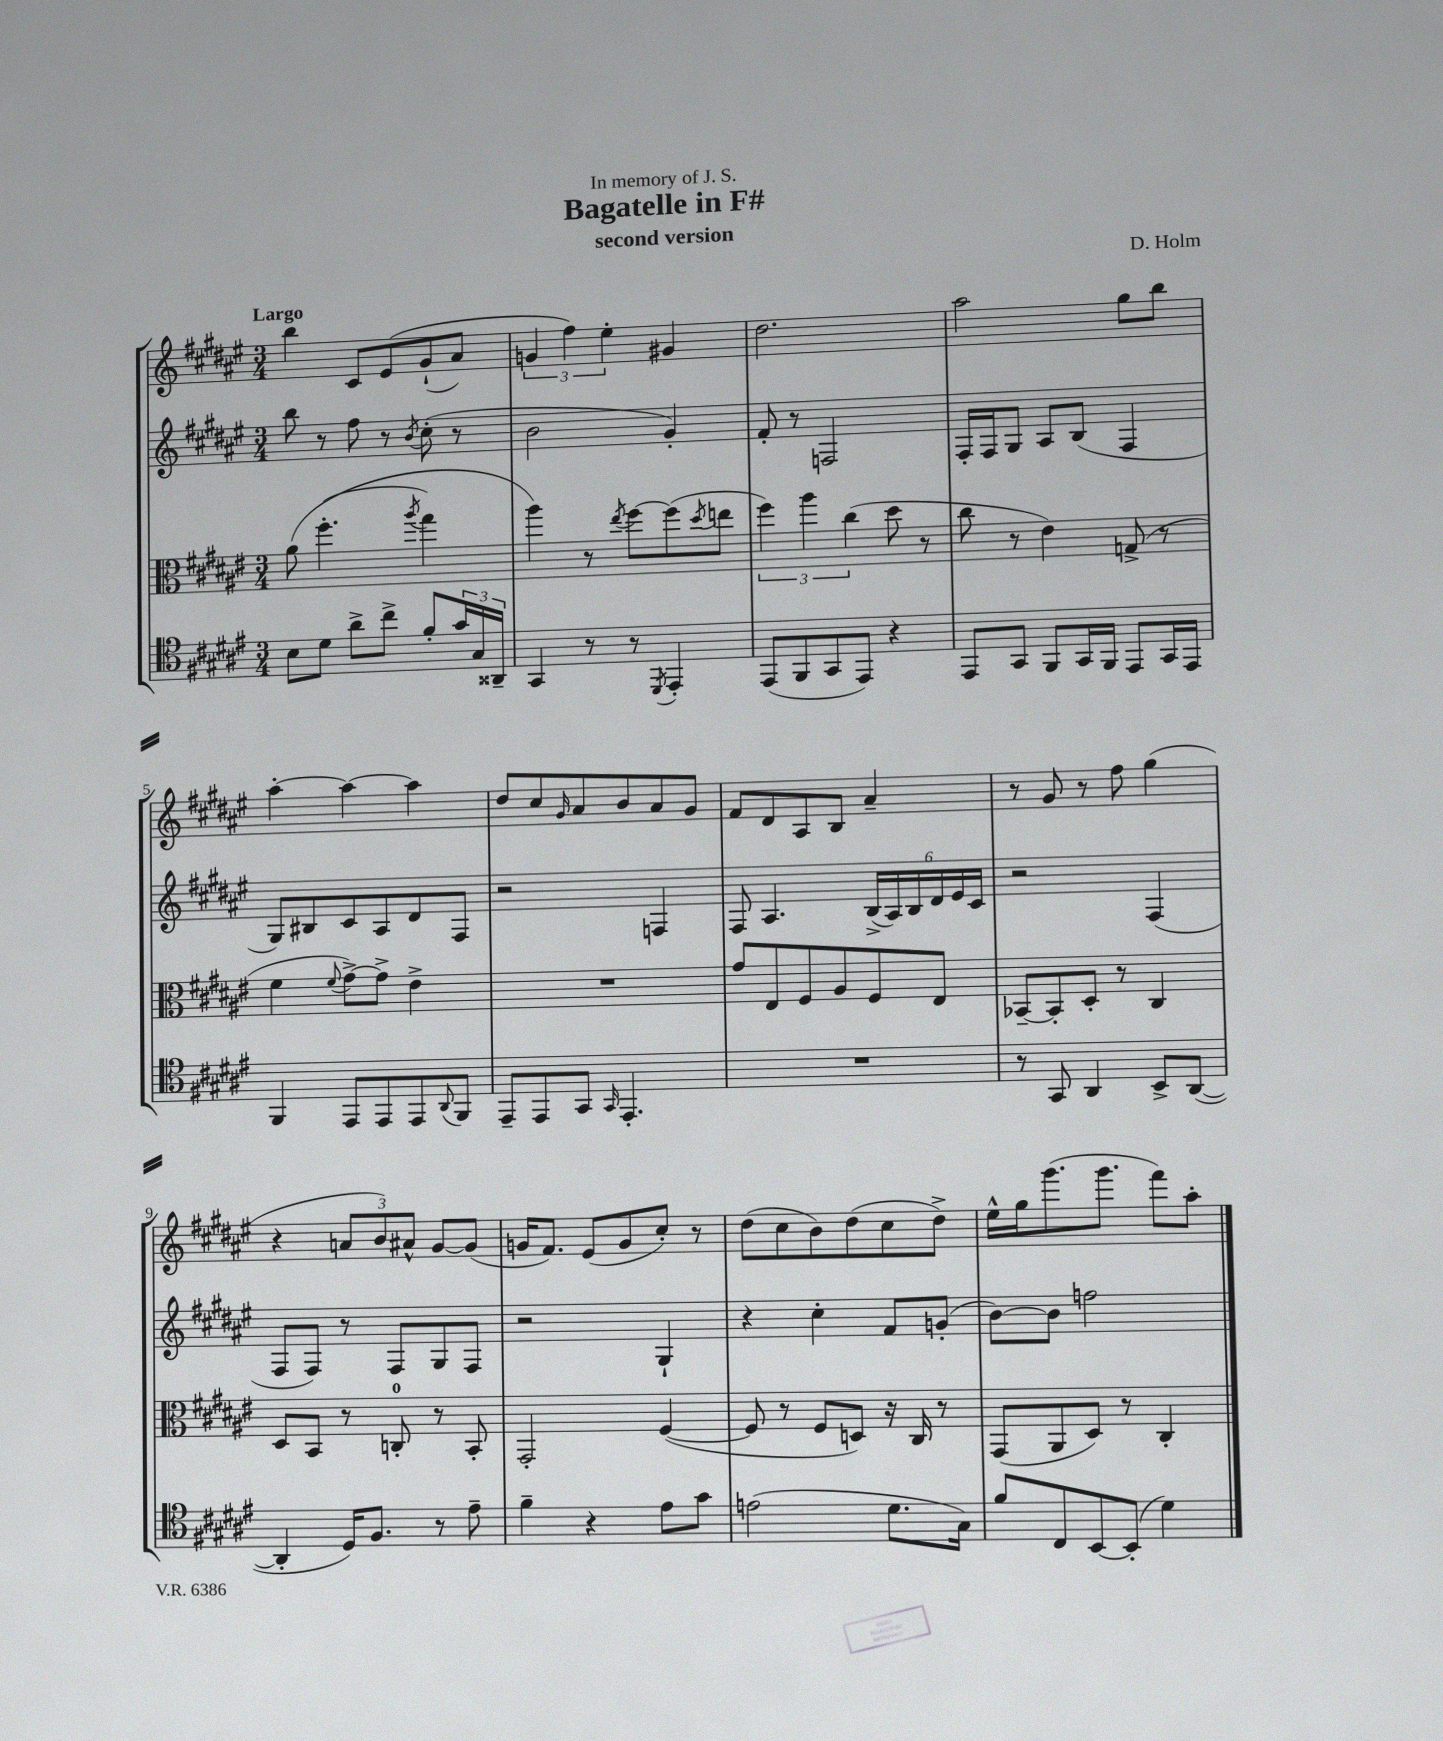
\header { title = "Bagatelle in F#" composer = "D. Holm" subtitle = "second version" dedication = "In memory of J. S." }
<<
\new StaffGroup <<
\new Staff = "s0" {
    \clef treble \key fis \major \numericTimeSignature \time 3/4 \tempo "Largo"
    b''4 cis'8 eis'8\( gis'8-!( ais'8) |
    \tuplet 3/2 { g'4 fis''4\) eis''4-. } gis'4 |
    dis''2. |
    ais''2 gis''8 b''8 |
    ais''4~-. ais''4~ ais''4 |
    dis''8 cis''8 \grace { gis'16 } ais'8 b'8 ais'8 gis'8 |
    fis'8 dis'8 ais8 b8 ais'4-- |
    r8 gis'8 r8 fis''8 gis''4( |
    r4 \tuplet 3/2 { a'8 b'8) ais'8-^ } gis'8~ gis'8( |
    g'16 fis'8.) eis'8( g'8 cis''8-.) r8 |
    dis''8( cis''8 b'8) dis''8( cis''8 dis''8->) |
    eis''16-^ gis''16 gis'''8.( gis'''8. fis'''8) ais''8-. \bar "|." |
}
\new Staff = "s1" {
    \clef treble \key fis \major \numericTimeSignature \time 3/4
    b''8 r8 fis''8 r8 \acciaccatura { b'8 } cis''8-.( r8 |
    b'2 gis'4-.) |
    fis'8-. r8 f2 |
    fis16-. fis16 gis8 ais8 b8( fis4 |
    gis8) bis8 cis'8 ais8 dis'8 fis8 |
    r2 f4 |
    fis8 ais4. \tuplet 6/4 { b16->( ais16) b16 dis'16 eis'16 cis'16 } |
    r2 fis4( |
    fis8 fis8) r8 fis8 gis8 fis8 |
    r2 gis4-! |
    r4 cis''4-. fis'8 g'8-.( |
    b'8~) b'8 f''2 \bar "|." |
}
\new Staff = "s2" {
    \clef alto \key fis \major \numericTimeSignature \time 3/4
    ais'8\( fis''4.-.( \acciaccatura { ais''8 } gis''4) |
    ais''4\) r8 \acciaccatura { eis''8 } fis''8~ fis''8( \acciaccatura { dis''8 } e''8 |
    \tuplet 3/2 { fis''4) ais''4 cis''4( } dis''8 r8 |
    cis''8 r8 eis'4) g8->( r8 |
    fis'4 \appoggiatura { fis'8 } gis'8~->) gis'8-> eis'4-> |
    R2. |
    gis'8 eis8 fis8 ais8 fis8 eis8 |
    bes,8~-- bes,8-. dis8-. r8 cis4 |
    dis8 b,8 r8 c8-0-. r8 b,8-. |
    gis,2-. fis4~( |
    fis8 r8 fis8 d8) r16 cis16 r8 |
    gis,8( ais,8 dis8) r8 cis4-. \bar "|." |
}
\new Staff = "s3" {
    \clef tenor \key fis \major \numericTimeSignature \time 3/4
    b8 dis'8 ais'8-> cis''8-> fis'8-. \tuplet 3/2 { gis'16 gis16 aisis,16-- } |
    gis,4 r8 r8 \acciaccatura { dis,8 } eis,4-. |
    eis,8( fis,8 gis,8 eis,8) r4 |
    eis,8 gis,8 fis,8 gis,16 fis,16 eis,8 gis,16 eis,16 |
    fis,4 eis,8 eis,8 eis,8 \appoggiatura { ais,8 } fis,8 |
    eis,8-- eis,8 gis,8 \grace { gis,16 } eis,4.-. |
    R2. |
    r8 gis,8 ais,4 b,8-> ais,8~( |
    ais,4-. dis16) fis8. r8 eis'8-- |
    fis'4-- r4 eis'8 gis'8 |
    e'2( dis'8. gis16) |
    fis'8 cis8 b,8~ b,8-.( dis'4) \bar "|." |
}
>>
>>
